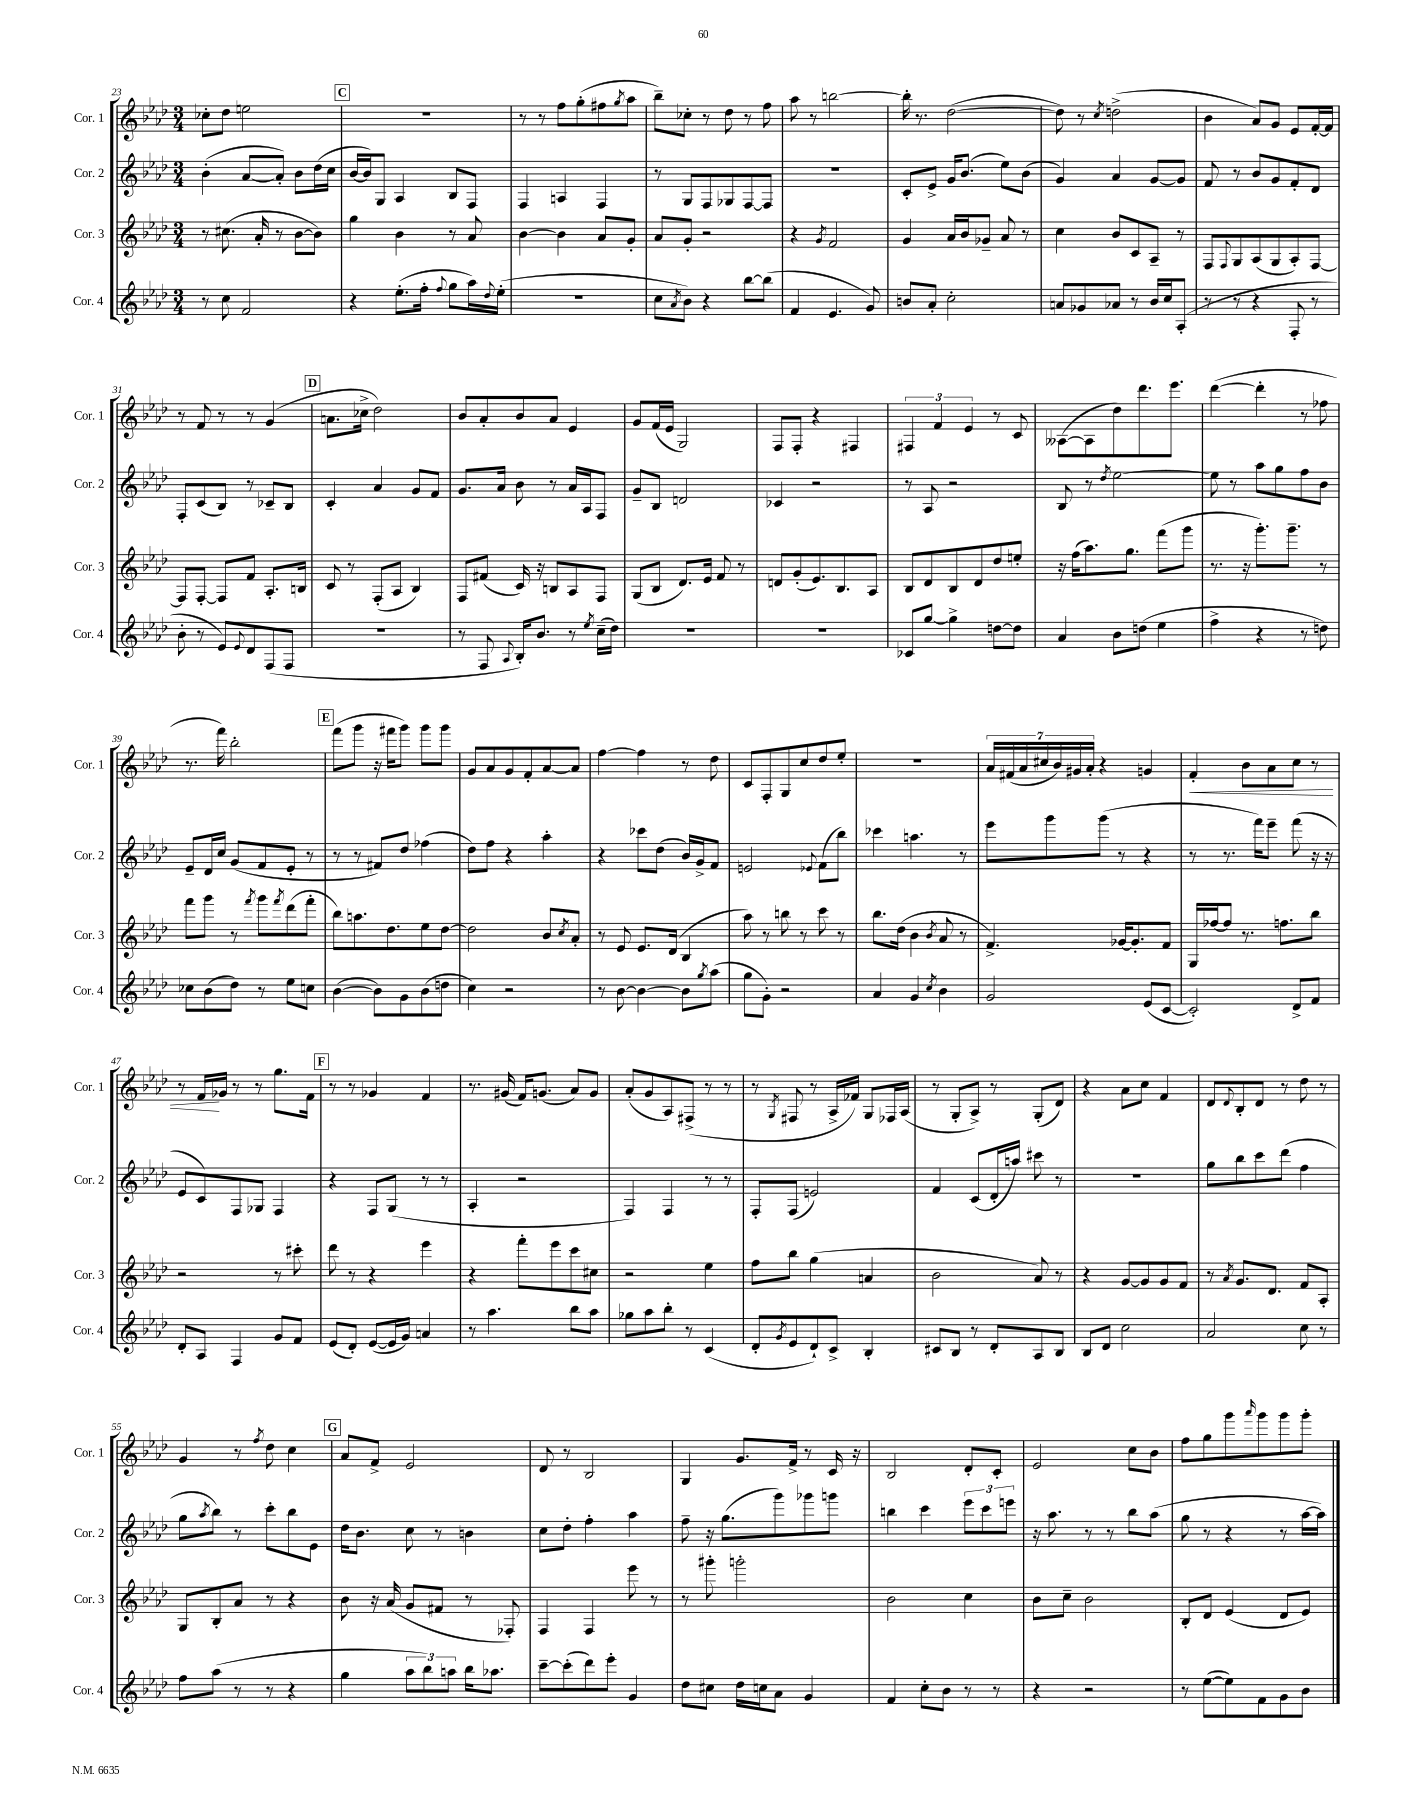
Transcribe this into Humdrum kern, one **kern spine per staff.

**kern	**kern	**kern	**kern
*staff4	*staff3	*staff2	*staff1
*clefG2	*clefG2	*clefG2	*clefG2
*k[b-e-a-d-]	*k[b-e-a-d-]	*k[b-e-a-d-]	*k[b-e-a-d-]
*M3/4	*M3/4	*M3/4	*M3/4
8r	8r	(4b-'\	8cc-'\L
8cc\	(8.cc#\	.	8dd-\J
2f/	.	[8a-/L	2ee\
.	16a-'/	.	.
.	8r	8a-'/]J)	.
.	[8b-\L	8b-\L	.
.	8b-\]J)	(16dd-\L	.
.	.	16cc\JJ	.
=	=	=	=
4r	4gg\	[16b-/LL	2.r
.	.	16b-/]J)	.
.	.	8G/J	.
(8.ee-'\L	4b-\	4A-/	.
16ff'\Jk	.	.	.
8qqff/	.	.	.
8gg\L	8r	8B-/L	.
16aa-\L)	8a-/	8F/J	.
8qqdd-/	.	.	.
(16ee-'\JJ	.	.	.
=	=	=	=
2.r	[4b-\	4F/	8r
.	.	.	8r
.	4b-\]	4A/	8ff\L
.	.	.	(8gg'\
.	8a-/L	4F/	8ff#\
.	.	.	8qgg/
.	8g'/J	.	8aa-\J
=	=	=	=
8cc\L	8a-/L	8r	8bb-~\L)
8qa-/	.	.	.
8b-\J)	8g'/J	8G/L	8cc-'\J
4r	2r	8F/	8r
.	.	8G-/	8dd-\
[8bb-\L	.	[8F/	8r
(8bb-\]J	.	8F/]J	8ff\
=	=	=	=
4f/	4r	2.r	8aa-\
.	.	.	8r
.	8qg/	.	.
4.e-/	2f/	.	[2bb\
8g/)	.	.	.
=	=	=	=
8b/L	4g/	8c'/L	16bb'\]
.	.	.	8.r
8a-'/J	.	8e-^/J	.
2cc'\	16a-/LL	16g/LK	([2dd-\
.	16b-/J	(8.b-/J	.
.	8g-~/J	.	.
.	8a-/	8ee-\L)	.
.	8r	(8b-\J	.
=	=	=	=
8a/L	4cc\	4g/)	8dd-\])
8g-/	.	.	8r
.	.	.	8qcc/
8a-/J	8b-/L	4a-/	(2dd^\
8r	8c/	.	.
16b-/LL	8A-~/J	[8g/L	.
16cc/J	.	.	.
(8A-'/J	8r	8g/]J	.
=	=	=	=
8r	8F/L	8f/	4b-\
.	8qqF/	.	.
8r	8G/	8r	.
4r	(8A-/	8b-/L	8a-/L)
.	8G/	8g/	8g/J
8F'/	8A-'/)	8f'/	8e-/L
8r	[8F/J	8d-/J	[16f'/L
.	.	.	16f/]JJ
=	=	=	=
8b-'\	8F/]L	8F'/L	8r
8r	[8F'/J	(8c/	8f/
8e-/L)	8F/]L	8B-/J)	8r
8qqe-/	.	.	.
8d-/	8f/J	8r	8r
(8F/	8.A-'/L	8c-~/L	(4g/
8F/J	.	8B-/J	.
.	16B/Jk	.	.
=	=	=	=
2.r	8c/	4c'/	8.a\L
.	8r	.	.
.	.	.	16cc-^\Jk
.	(8F'/L	4a-/	2dd-\)
.	8A-/J	.	.
.	4B-/)	8g/L	.
.	.	8f/J	.
=	=	=	=
8r	8F/L	8.g/L	8b-/L
8F/	(8f#/J	.	8a-'/
.	.	16a-/Jk	.
8qqA-/	.	.	.
16B-'/LK)	16c/)	8b-\	8b-/
8.b-/J	16r	.	.
.	8B/L	8r	8a-/J
8r	8A-/	16a-/LL	4e-/
.	.	16A-/J	.
8qee-/	.	.	.
(16cc~\LL	8F/J	8F/J	.
16dd-\JJ)	.	.	.
=	=	=	=
2.r	(8G/L	8g~/L	8g/L
.	8B-/J	8B-/J	(16f/L
.	.	.	16e-/JJ
.	8.d-/L)	2d/	2G/)
.	16e-/Jk	.	.
.	8f/	.	.
.	8r	.	.
=	=	=	=
2.r	8d/L	4c-/	8F/L
.	(8g'/	.	8F'/J
.	8.e-/)	2r	4r
.	8.B-/	.	.
.	.	.	4F#/
.	8A-/J	.	.
=	=	=	=
8c-/L	8B-/L	8r	6F#/
[8gg/J	8d-/	8A-/	.
.	.	.	6f/
4gg^\]	8B-/	2r	.
.	.	.	6e-/
.	8d-/	.	.
[8dd\L	8dd-/	.	8r
8dd\]J	8ee'/J	.	8c/
=	=	=	=
4a-/	16r	8B-/	([8A--\L
.	(16ff\LK	.	.
.	8.aa-\)	8r	8A--\]
.	.	8qdd-/	.
8b-\L	.	[2ee-\	8dd-\)
.	8.gg\J	.	.
(8dd\J	.	.	8.ddd-\
4ee-\	(8fff\L	.	.
.	.	.	8.eee-\J
.	8ggg\J	.	.
=	=	=	=
4ff^\	8.r	8ee-\]	([4ddd-\
.	.	8r	.
.	16r	.	.
4r	8.ggg'\L)	8aa-\L	4ddd-'\]
.	.	8gg\	.
.	8.ggg~\J	.	.
8r	.	8ff\	8r
8dd\)	8r	8b-\J	8ff-\
=	=	=	=
8cc-\L	8fff\L	8e-~/L	8.r
(8b-\	8ggg\J	16d-/L	.
.	.	16cc/JJ	16fff\)
8dd-\J)	8r	(8g/L	2bb-'\
.	8qfff/	.	.
8r	8ggg\L	8f/	.
.	8qfff/	.	.
8ee-\L	(8ddd-\	8e-'/J	.
8cc\J	8fff'\J	8r	.
=	=	=	=
([4b-\	8bb-\L)	8r	(8fff\L
.	8.aa\	8r	8ggg\J
8b-\]L)	.	8f#/L)	16r
.	8.dd-\	.	16fff#\LK
8g\	.	8dd-/J	8ggg\J)
(8b-\	8ee-\	(4ff-\	8ggg\L
8dd\J	[8dd-\J	.	8ggg\J
=	=	=	=
4cc\)	2dd-\]	8dd-\L)	8g/L
.	.	8ff\J	8a-/
2r	.	4r	8g/
.	.	.	8f'/
.	8b-/L	4aa-'\	[8a-/
.	8qcc/	.	.
.	8a-'/J	.	8a-/]J
=	=	=	=
8r	8r	4r	[4ff\
[8b-\	8e-/	.	.
4b-\_	8.e-/L	8ccc-\L	4ff\]
.	.	(8dd-\J	.
.	(16d-/Jk	.	.
8b-\]L	4B-/	16b-/LL)	8r
.	.	16g^/J	.
8qgg/	.	.	.
(8aa-\J	.	8f/J	8dd-\
=	=	=	=
8gg\L	8aa-\)	2e/	8c/L
8g'\J)	8r	.	8F'/
2r	8bb\	.	8G/
.	8r	.	8cc/
.	.	8qqe-/	.
.	8ccc\	(8f\L	8dd-/
.	8r	8bb-\J)	8ee-'/J
=	=	=	=
4a-/	8.bb-\L	4ccc-\	2.r
.	(16dd-\Jk	.	.
4g/	4b-\	4.aa\	.
8qcc/	8qb-/	.	.
4b-\	8a-/	.	.
.	8r	8r	.
=	=	=	=
2g/	4.f^/)	8eee-\L	28a-/LL
.	.	.	(28f#/
.	.	.	28a-/
.	.	.	28cc#/
.	.	8ggg\	.
.	.	.	28b-/)
.	.	.	28g#/
.	.	.	28a-'/JJ
.	.	(8ggg\J	4r
.	[16g-/LK	8r	.
.	8.g-'/]	.	.
(8e-/L	.	4r	4g/
[8c/J	8f/J	.	.
=	=	=	=
2c'/])	16G/LL	8r	4f'/
.	[16ff-/J	.	.
.	8ff-/]J	8.r	.
.	8.r	.	8b-\L
.	.	16fff\LK)	.
.	.	8eee-~\J	8a-\
.	8.ff\L	.	.
8d-^/L	.	(8fff\	8cc\J
8f/J	8bb-\J	16r	8r
.	.	16r	.
=	=	=	=
8d-'/L	2r	8e-/L	8r
8A-/J	.	8c/)	16f/LL
.	.	.	16g-/JJ
4F/	.	8F/	8r
.	.	8G-/J	8r
8g/L	8r	4F/	8.gg\L
8f/J	8ccc#'\	.	.
.	.	.	16f\Jk
=	=	=	=
(8e-/L	8ddd-\	4r	8r
8d-'/J)	8r	.	8r
([8e-/L	4r	8F/L	4g-/
16e-/]L	.	(8G/J	.
16g/JJ)	.	.	.
4a/	4eee-\	8r	4f/
.	.	8r	.
=	=	=	=
8r	4r	4A-'/	8.r
4.aa-\	.	.	.
.	.	.	(16g#/
.	8fff'\L	2r	16f/LK)
.	.	.	(8.g/J
.	8eee-\	.	.
8bb-\L	8ccc\	.	8a-/L)
8aa-\J	8cc#\J	.	8g/J
=	=	=	=
8gg-\L	2r	4F/)	(8a-'/L
8aa-\	.	.	8g/
8bb-'\J	.	4F/	8A-/)
8r	.	.	(8F#^/J
(4c/	4ee-\	8r	8r
.	.	8r	8r
=	=	=	=
8d-'/L	8ff\L	8F'/L	8r
8qg/	.	.	8qG/
8e-/	8bb-\J	(8F/J	8F#/
8d-`/)	(4gg\	2e/)	8r
8c^/J	.	.	16A-^/LL
.	.	.	16f-/JJ)
4B-'/	4a/	.	8G/L
.	.	.	16F-/L
.	.	.	(16A-/JJ
=	=	=	=
8c#/L	2b-\	4f/	8r
8B-/J	.	.	8G'/L
8r	.	(8c/L	8A-^/J)
8d-'/L	.	16d-'/L	8r
.	.	16aa/JJ)	.
8A-/	8a-/)	8ccc#\	(8G'/L
8B-/J	8r	8r	8d-/J)
=	=	=	=
8B-/L	4r	2.r	4r
8d-/J	.	.	.
2cc\	[8g/L	.	8a-\L
.	8g/]	.	8cc\J
.	8g/	.	4f/
.	8f/J	.	.
=	=	=	=
2a-/	8r	8gg\L	8d-/L
.	8qa-/	.	8qqd-/
.	8.g/L	8bb-\	8B-'/
.	.	8ccc\	8d-/J
.	8.d-/J	.	.
.	.	(8ddd-\J	8r
8cc\	8f/L	4ff\	8dd-\
8r	8A-'/J	.	8r
=	=	=	=
8ff\L	8G/L	8gg\L	4g/
.	.	8qaa-/	.
(8aa-\J	8B-'/	8bb-\J)	.
8r	8a-/J	8r	8r
.	.	.	8qff/
8r	8r	8ccc'\L	8dd-\
4r	4r	8bb-\	4cc\
.	.	8e-\J	.
=	=	=	=
4gg\	8b-\	16dd-\LK	8a-/L
.	.	8.b-\J	.
.	16r	.	8f^/J
.	(16a-/	.	.
12aa-\L	8g/L	8cc\	2e-/
12bb-\)	.	.	.
.	8f#/J	8r	.
12aa\J	.	.	.
16bb-\LK	8r	4b\	.
8.aa-\J	.	.	.
.	8F-'/)	.	.
=	=	=	=
[8ccc~\L	4F/	8cc\L	8d-/
(8ccc'\]	.	8dd-'\J	8r
8ddd-\)	4F/	4ff'\	2B-/
8eee-'\J	.	.	.
4g/	8eee-\	4aa-\	.
.	8r	.	.
=	=	=	=
8dd-\L	8r	8ff~\	4G/
8cc#\J	8ggg#'\	16r	.
.	.	(8.gg\L	.
16dd-\LL	2ggg'\	.	8.g/L
16cc\J	.	.	.
8a-\J	.	8ggg\)	.
.	.	.	16f^/Jk
4g/	.	8ggg-\	8r
.	.	8ggg\J	16c/
.	.	.	16r
=	=	=	=
4f/	2b-\	4bb\	2B-/
8cc'\L	.	4ccc\	.
8b-\J	.	.	.
8r	4cc\	12eee-\L	8d-'/L
.	.	12ccc\	.
8r	.	.	8c'/J
.	.	12eee\J	.
=	=	=	=
4r	8b-\L	16r	2e-/
.	.	8.aa-\	.
.	8cc~\J	.	.
2r	2b-\	8r	.
.	.	8r	.
.	.	8bb-\L	8cc\L
.	.	(8aa-\J	8b-\J
=	=	=	=
8r	8B-'/L	8gg\	8ff\L
([8ee-\L	8d-/J	8r	8gg\
8ee-\])	(4e-/	4r	8ggg\
.	.	.	16qqaaa-/
8f\	.	.	8ggg\
8g\	8d-/L	8r	8ggg\
8b-\J	8e-/J)	[16aa-\LL	8ggg'\J
.	.	16aa-\]JJ)	.
==	==	==	==
*-	*-	*-	*-
